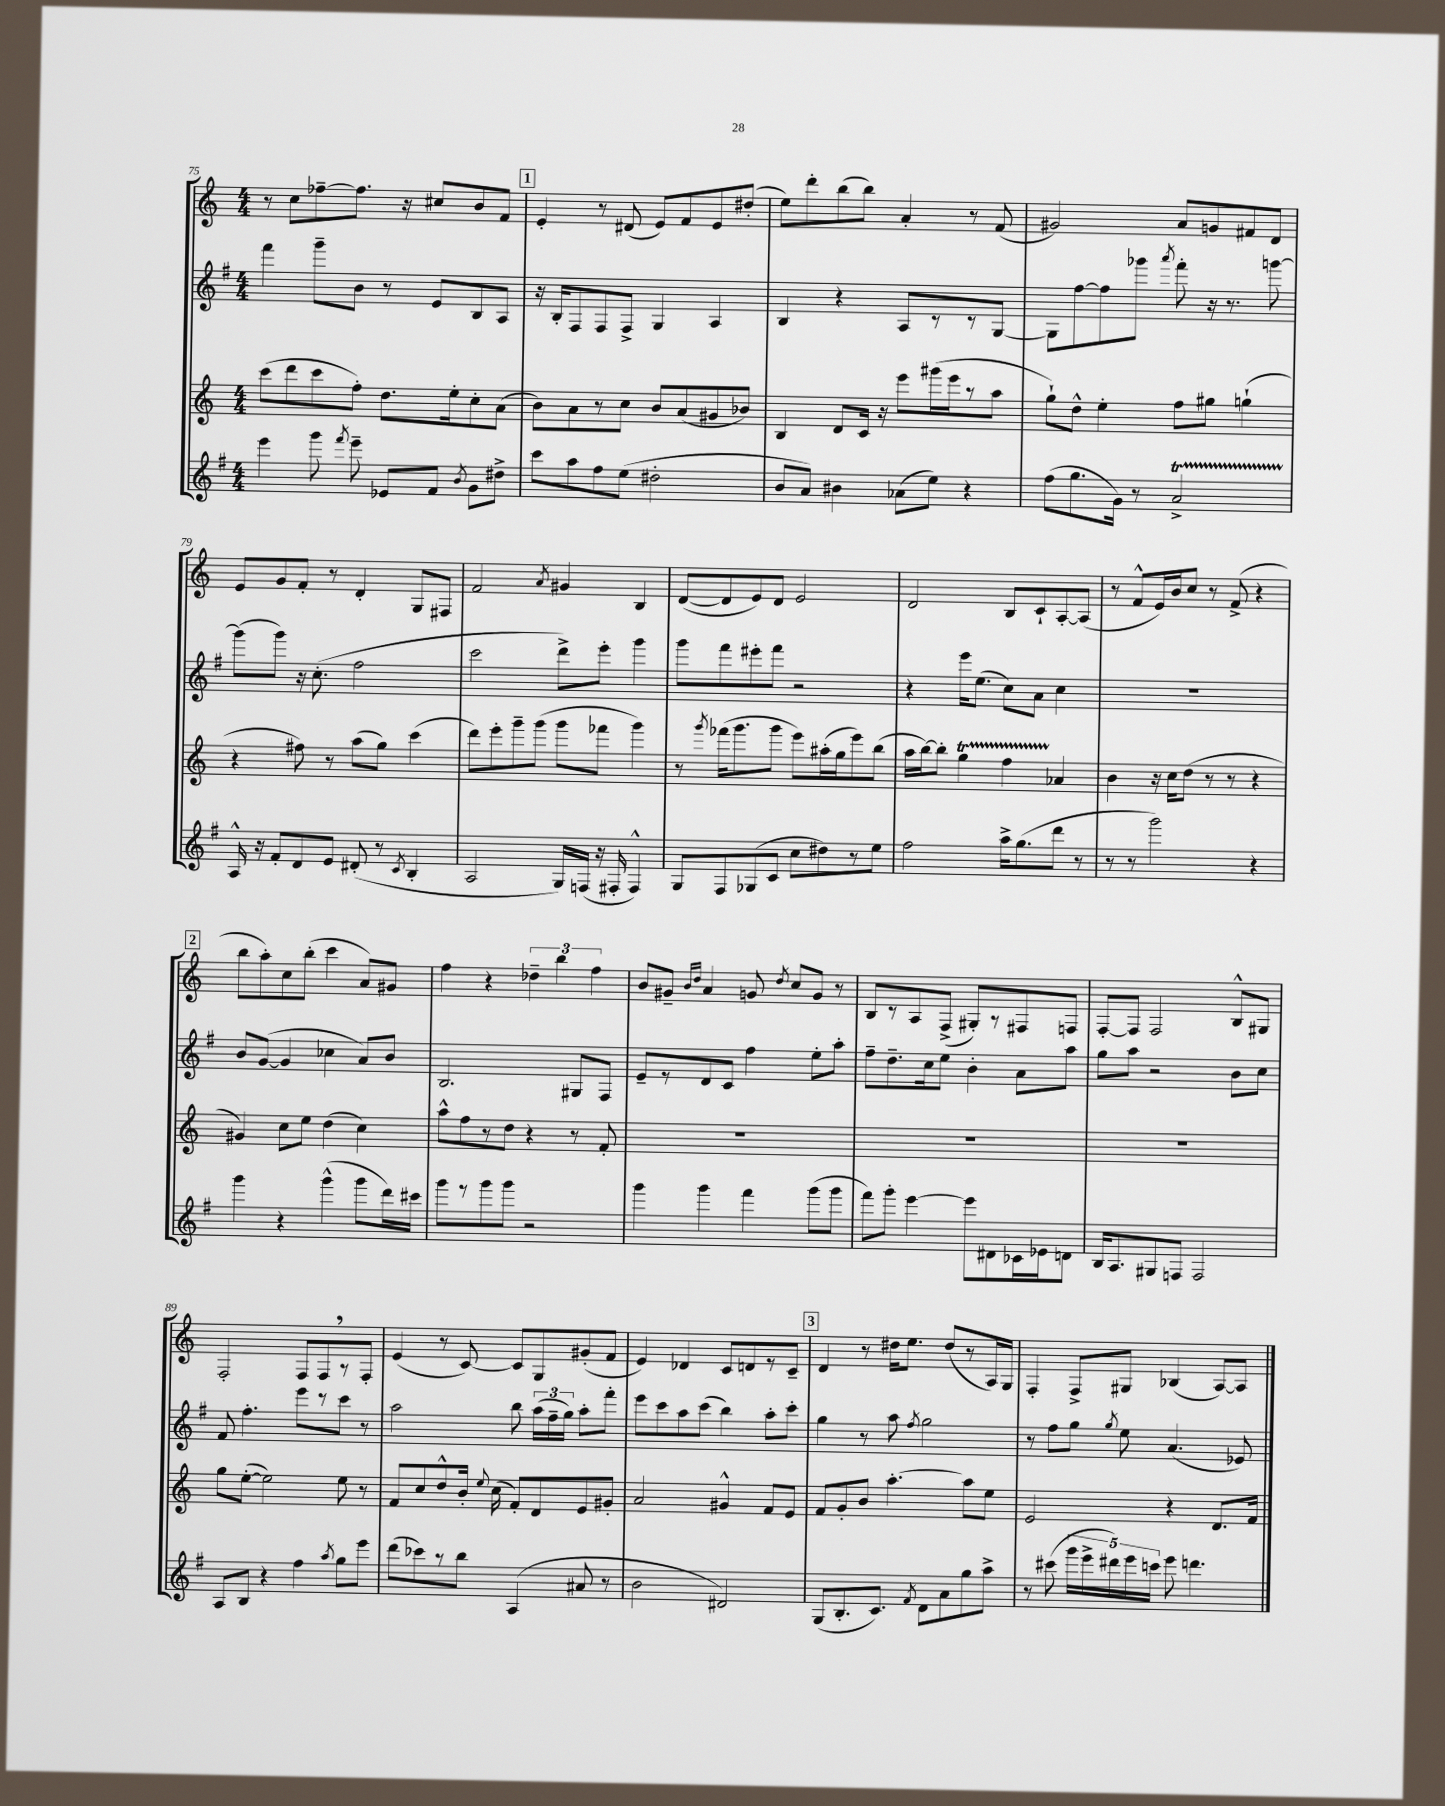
<<
\new StaffGroup <<
\new Staff = "s0" {
    \clef treble \key c \major \numericTimeSignature \time 4/4
    \autoBeamOff r8 c''8[ fes''8~-- fes''8.] r16 cis''8[ b'8 f'8] |
    \mark \markup { \box "1" } e'4-. r8 dis'8( e'8[) f'8 e'8 dis''8]-.( |
    e''8[) d'''8-. b''8( b''8]) a'4-. r8 f'8( |
    gis'2) a'8[ g'8 fis'8 d'8] |
    e'8[ g'8 f'8]-. r8 d'4-. g8[ fis8] |
    f'2 \acciaccatura { a'8 } gis'4 b4 |
    d'8[~( d'8 e'8) d'8] e'2 |
    d'2 b8[ c'8-! a8~-. a8]( |
    r8 f'8[-^ e'16) b'16 c''8] r8 f'8->( r4 |
    \mark \markup { \box "2" } b''8[ a''8-.) c''8 b''8]-.( c'''4 a'8[) gis'8] |
    f''4 r4 \tuplet 3/2 { des''4-- b''4 f''4 } |
    b'8[ gis'8]-- \grace { b'16[ d''16] } a'4 g'8 \acciaccatura { d''8 } c''8[ g'8] r8 |
    b8[ r8 a8 f8]->( gis8[-.) r8 fis8 f8] |
    f8[~-. f8] f2 b8[-^ gis8] |
    f2-. f8[ f8 \breathe r8 f8]-. |
    e'4( r8 c'8~) c'8[ g8 gis'8-.( f'8] |
    e'4) des'4 c'8[ d'8 r8 c'8]-- |
    \mark \markup { \box "3" } d'4 r8 dis''16[ e''8.] dis''8[( r8 a16) g16] |
    f4-. f8[-> gis8] bes4( a8[~) a8] \bar "|." |
}
\new Staff = "s1" {
    \clef treble \key g \major \numericTimeSignature \time 4/4
    \autoBeamOff fis'''4 g'''8[-- b'8] r8 e'8[ b8 a8] |
    \mark \markup { \box "1" } r16 b16[-. fis8 fis8 fis8]-> g4 a4 |
    b4 r4 a8[ r8 r8 g8]~ |
    g8[ fis''8~ fis''8 ges'''8] \acciaccatura { a'''8 } fis'''8-. r16 r8. g'''8~ |
    g'''8[( g'''8]) r16 c''8.-.( fis''2 |
    c'''2 d'''8[->) e'''8]-. g'''4 |
    g'''8[ fis'''8 eis'''8-. fis'''8] r2 |
    r4 e'''16[ e''8.]( c''8[) a'8] c''4 |
    R1 |
    \mark \markup { \box "2" } b'8[ g'8]~( g'4 ces''4 a'8[) b'8] |
    b2. gis8[ fis8] |
    e'8[-- r8 d'8 c'8] fis''4 e''8[-. a''8]-. |
    fis''8[-- d''8.-- c''16 e''8] b'4-. a'8[ a''8] |
    g''8[ a''8] r2 b'8[ c''8] |
    fis'8 fis''4.-. e'''8[ r8 c'''8] r8 |
    a''2 b''8 \tuplet 3/2 { a''16[( fis''16-- g''16]) } a''8[-. fis'''8]-. |
    e'''8[ c'''8 a''8 c'''8]( b''4) a''8[-. c'''8]-. |
    \mark \markup { \box "3" } g''4 r8 a''8 \acciaccatura { fis''8 } g''2 |
    r8 fis''8[ g''8] \acciaccatura { g''8 } e''8 a'4.( ees'8) \bar "|." |
}
\new Staff = "s2" {
    \clef treble \key c \major \numericTimeSignature \time 4/4
    \autoBeamOff c'''8[( d'''8 c'''8 f''8]-.) d''8.[ e''16-. c''8-. a'8]( |
    \mark \markup { \box "1" } b'8[) a'8 r8 c''8] b'8[ a'8( gis'8 bes'8]) |
    b4 d'8[ c'16] r16 e'''8[ gis'''16( e'''16 r8 a''8] |
    g''8[-!) d''8]-^ e''4-. f''8[ gis''8] g''4-!( |
    r4 fis''8) r8 a''8[( g''8]) c'''4( |
    d'''8[) e'''8-. g'''8-- g'''8]( g'''8[ fes'''8] g'''4) |
    r8 \acciaccatura { g'''8 } fes'''16[( g'''8. g'''8] e'''8[) ais''16-.( g''16 e'''8) b''8]( |
    a''16[ b''16~) b''8]-. g''4\startTrillSpan f''4 aes'4\stopTrillSpan |
    b'4 r16 c''16[ d''8]( r8 r8 r4 |
    \mark \markup { \box "2" } gis'4) c''8[ e''8] d''4( c''4) |
    a''8[-^ f''8 r8 d''8] r4 r8 f'8-. |
    R1 |
    R1 |
    R1 |
    g''8[ e''8]~-.( e''2) e''8 r8 |
    f'8[ c''8 d''8-^ b'16]-. \appoggiatura { e''8 } c''16( f'8[-.) d'8 e'8 gis'8]-. |
    a'2 gis'4-^ f'8[ e'8] |
    \mark \markup { \box "3" } f'8[ g'8-. b'8] a''4.~-. a''8[ e''8] |
    e'2 r4 d'8.[ f'16] \bar "|." |
}
\new Staff = "s3" {
    \clef treble \key g \major \numericTimeSignature \time 4/4
    \autoBeamOff e'''4 g'''8 \acciaccatura { fis'''8 } e'''8-- ees'8[ fis'8] \acciaccatura { b'8 } g'8[ dis''8]-> |
    \mark \markup { \box "1" } c'''8[ a''8 fis''8 e''8]( dis''2-. |
    b'8[ a'8]) bis'4 aes'8[( e''8]) r4 |
    fis''8[( g''8. g'16]) r8 a'2->\startTrillSpan |
    a16-^\stopTrillSpan r16 fis'8[-. d'8 e'8] dis'8-.( r8 \acciaccatura { c'8 } b4-. |
    a2 g16[) f16]( r16 fis16-. fis4-^) |
    g8[ fis8 ges8( c'8] c''8[ dis''8) r8 e''8] |
    fis''2 a''16[-> g''8.( d'''8] r8 |
    r8 r8 g'''2) r4 |
    \mark \markup { \box "2" } g'''4 r4 g'''4-^( g'''8[ d'''16) cis'''16] |
    g'''8[ r8 g'''8 g'''8] r2 |
    g'''4 g'''4 fis'''4 g'''8[( g'''8] |
    fis'''8[) g'''8]-. e'''4~ e'''8[ dis'8 ces'16 ees'16 d'8] |
    b16[ a8. gis8 f8] f2 |
    a8[ b8] r4 fis''4 \acciaccatura { a''8 } g''8[ e'''8] |
    d'''8[( ces'''8) r8 b''8] a4( ais'8 r8 |
    b'2 dis'2) |
    \mark \markup { \box "3" } g8[( b8.-. c'8.]) \acciaccatura { fis'8 } d'8[ a'8 g''8 a''8]-> |
    r8 cis'''8( \tuplet 5/4 { g'''16[ e'''16-> dis'''16) e'''16 c'''16] } e'''8 d'''4. \bar "|." |
}
>>
>>
\layout { \context { \Score currentBarNumber = #75 } }
